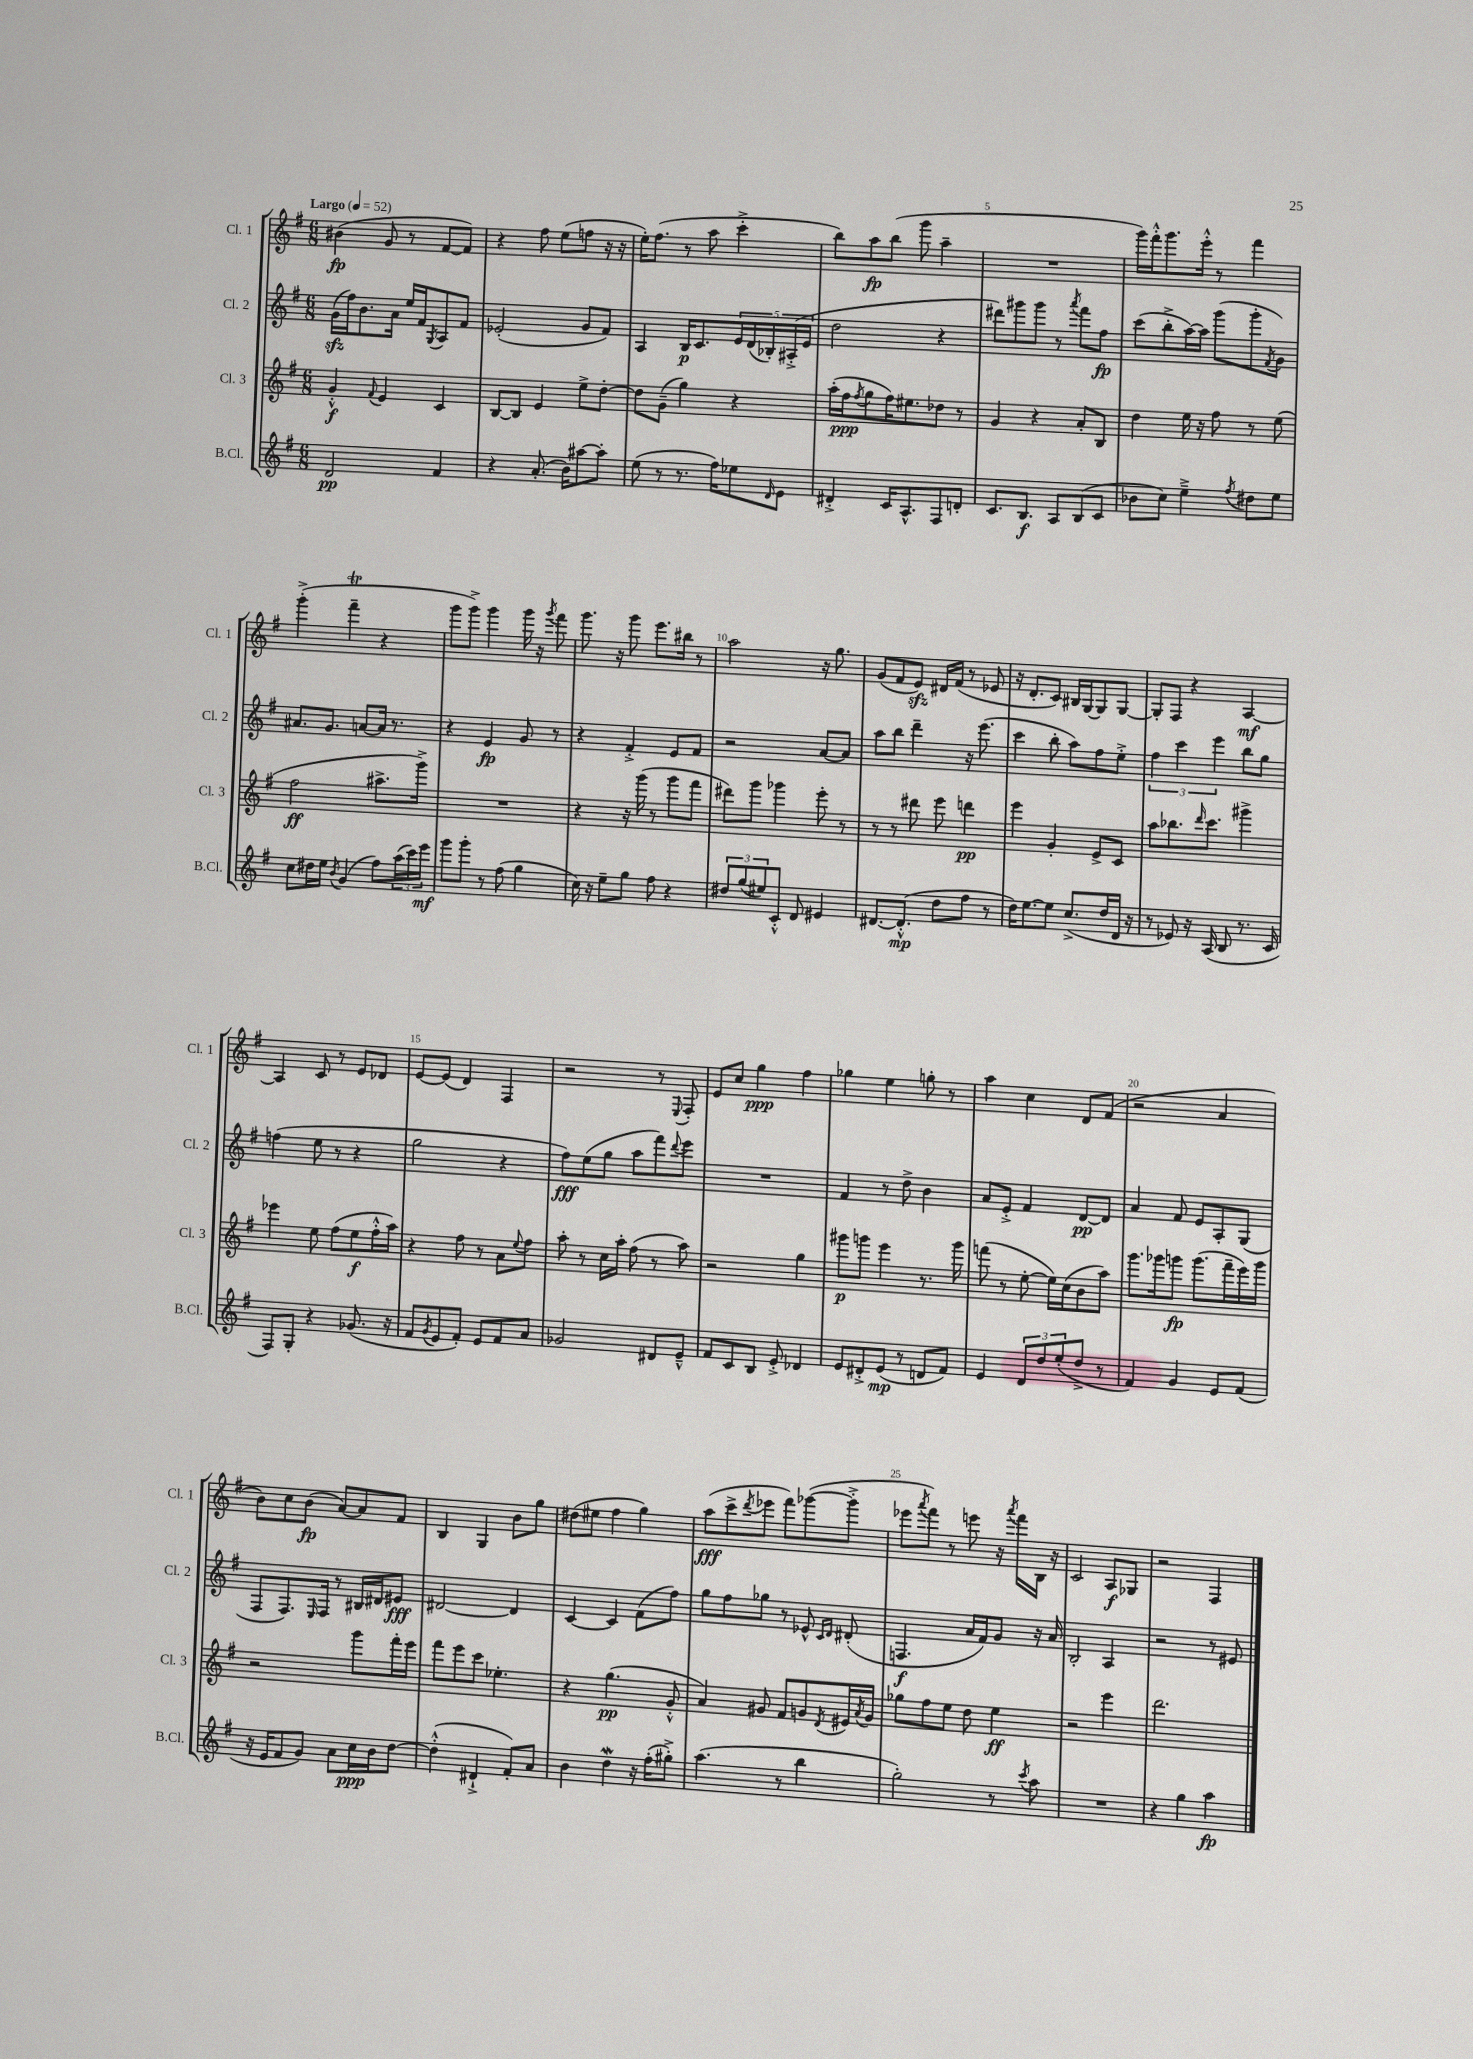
<<
\new StaffGroup <<
\new Staff = "s0" \with { instrumentName = "Cl. 1" shortInstrumentName = "Cl. 1" } {
    \clef treble \key g \major \numericTimeSignature \time 6/8 \tempo "Largo" 4 = 52
    bis'4\fp( g'8 r8 fis'8~ fis'8) |
    r4 fis''8 e''8( f''8 r16 r16 |
    e''16-.) fis''8.( r8 a''8 c'''4-.-> |
    b''8) a''8\fp b''8( g'''8 a''4-- |
    R2. |
    g'''16) fis'''16-.-^ g'''8. e'''16-.-^ r8 fis'''4 |
    g'''4-.->( fis'''4--\trill r4 |
    g'''8 g'''8->) g'''4 g'''16 r16 \acciaccatura { g'''8 } fis'''8 |
    g'''8. r16 g'''8 e'''8. bis''16 r8 |
    a''2 r16 g''8. |
    g'8( fis'8 e'8\sfz) dis'16 fis'16( r8 ees'8 |
    r16 d'8.-. c'8) bis16 g16~ g8 g8~ |
    g8-. fis8 r4 a4~\mf |
    a4 c'8 r8 e'8 des'8 |
    e'8~ e'8( d'4) fis4 |
    r2 r8 \appoggiatura { e8 } fis8-. |
    e'8 c''8 g''4\ppp fis''4 |
    ges''4 e''4 g''8-. r8 |
    a''4 c''4 d'8 fis'8( |
    r2 a'4 |
    b'8) c''8 b'8\fp( a'8~) a'8 fis'8 |
    b4 g4 b'8 g''8 |
    dis''8( eis''8 fis''4 g''4) |
    a''8\fff( c'''8-> \acciaccatura { d'''8 } ees'''8 fis'''8) ges'''8~( ges'''8-.-> |
    ees'''8 \acciaccatura { a'''8 } fis'''8) r8 e'''8 r16 \acciaccatura { a'''8 } fis'''16 b16 r16 |
    c'2 a8\f ges8 |
    r2 fis4 \bar "|." |
}
\new Staff = "s1" \with { instrumentName = "Cl. 2" shortInstrumentName = "Cl. 2" } {
    \clef treble \key g \major \numericTimeSignature \time 6/8
    g'16\sfz( fis''16) b'8. a'16 e''16 fis'16 \acciaccatura { g8 } a8 fis'8 |
    ees'2-.( g'8 fis'8) |
    a4 b16\p c'8. \tuplet 5/4 { e'16 d'16( bes16-.) ais16-.->( e'16 } |
    d''2 r4 |
    dis'''8) gis'''8 gis'''8 r8 \acciaccatura { a'''8 } fis'''8 fis''8\fp |
    c'''8( b''8-.-> a''16~) a''16 g'''8( g'''8-. \acciaccatura { fis'8 } g'8) |
    ais'8. g'8. a'8~ a'16 r8. |
    r4 e'4\fp g'8 r8 |
    r4 fis'4-.-> e'8 fis'8 |
    r2 a'8~ a'8 |
    a''8 b''8 d'''4-- r16 e'''8.( |
    c'''4 b''8-. a''8) fis''8 e''8-.-> |
    \tuplet 3/2 { fis''4 c'''4 e'''4 } b''8 g''8 |
    f''4( e''8 r8 r4 |
    g''2 r4 |
    fis''8\fff) e''8( g''8 a''8 fis'''8) \appoggiatura { d'''8 } e'''8 |
    R2. |
    fis'4 r8 d''8-> b'4 |
    a'8 e'8-.-> fis'4 d'8~\pp d'8 |
    a'4 fis'8 e'8 a8-. g8( |
    fis8 fis8.) \grace { e16 } fis16 r8 bis16 dis'16 eis'8\fff |
    dis'2~ dis'4 |
    c'4~ c'4 fis'8( fis''8) |
    g''8 fis''8 ges''8 r8 ees'8-^ \grace { c'16 d'16 } dis'8-.( |
    f4.\f a'16 fis'16) g'8 r16 a'16 |
    b2-. a4 |
    r2 r8 eis'8 \bar "|." |
}
\new Staff = "s2" \with { instrumentName = "Cl. 3" shortInstrumentName = "Cl. 3" } {
    \clef treble \key g \major \numericTimeSignature \time 6/8
    g'4-.-^\f \appoggiatura { fis'8 } e'4 c'4 |
    b8~ b8 e'4 e''8-> d''8~-. |
    d''8 g'8--( g''4) r4 |
    a''16-.( fis''16\ppp \acciaccatura { fis''8 } g''8 fis''16) eis''8. des''8 r8 |
    g'4 r4 a'8-. b8 |
    d''4 e''16 r16 fis''8 r8 e''8( |
    fis''2\ff ais''8.-> g'''16->) |
    R2. |
    r4 r16 g'''16( r8 g'''8 fis'''8 |
    dis'''8) g'''8 ges'''4 e'''8-. r8 |
    r8 r8 dis'''8 e'''8 d'''4\pp |
    e'''4 g'4-. e'8-> c'8 |
    a''8 bes''8. \grace { d'''16 } c'''8. gis'''4-> |
    ees'''4 e''8 fis''8( e''8\f fis''16-.-^ a''16) |
    r4 fis''8 r8 a'8 \appoggiatura { e''8 } fis''8 |
    a''8-. r8 c''16 a''16-. fis''8( r8 a''8) |
    r2 g''4 |
    gis'''8\p g'''8 e'''4 r8. g'''16 |
    f'''8( r8 e''8~-. e''16) c''16( b'8 a''8) |
    g'''8. ges'''16 g'''8\fp g'''8.( fis'''16-- e'''16) g'''16 |
    r2 g'''8 fis'''16-. e'''16 |
    fis'''8 e'''8 c'''8 ees''4.-. |
    r4 g''4.\pp( g'8-.-^ |
    a'4) gis'8 fis'8 g'8 \acciaccatura { d'8 } eis'16 \acciaccatura { a'8 } g'16 |
    ges''8 fis''8 e''8 d''8 e''4\ff |
    r2 e'''4 |
    d'''2. \bar "|." |
}
\new Staff = "s3" \with { instrumentName = "B.Cl." shortInstrumentName = "B.Cl." } {
    \clef treble \key g \major \numericTimeSignature \time 6/8
    d'2\pp fis'4 |
    r4 a'8.-.( b'16) ais''8~ ais''8-. |
    e''8( r8 r8. fis''16) ees''8 \grace { d'16 } e'8 |
    dis'4-.-> c'16 a8.-^ fis8 d'8-. |
    c'8. b8.\f a8 b8( c'8 |
    bes'8 c''8) e''4---> \acciaccatura { fis''8 } dis''8 e''8 |
    c''8 dis''16 e''16 \acciaccatura { b'8 } g'4( fis''8) \tuplet 3/2 { a''16( c'''16) e'''16\mf } |
    g'''8 g'''8-. r8 fis''8( g''4 |
    c''16) r16 e''8-- g''8 fis''8 r4 |
    \tuplet 3/2 { dis''8 g''8( eis''8) } c'8-.-^ d'8 eis'4 |
    dis'8.~ dis'8.-.-^\mp( d''8 fis''8 r8 |
    d''16) e''8.~ e''8 c''8.->( d''16 d'16 r16 |
    r8 ees'8) r16 a16( b8 r8. c'16 |
    fis8) g8-. r4 ges'8.( r16 |
    fis'8 \acciaccatura { g'8 } e'8 fis'8-.) e'8 fis'8 a'8 |
    ges'2 dis'8 e'8---^ |
    fis'8 c'8 b8 e'8-.-> des'4 |
    e'8 dis'8-.-> e'8\mp( r8 d'8 fis'8) |
    e'4 \tuplet 3/2 { d'8 d''8 e''8-.( } d''8-> r8 |
    fis'4) g'4 e'8 fis'8( |
    r16 e'16 fis'8 g'8) a'8 c''16\ppp b'16 d''8~ |
    d''4-.-^( dis'4-!-> fis'8-.) a'8 |
    b'4 d''4\mordent r16 fis''16-.( gis''8-.->) |
    a''4.( r8 b''4 |
    g''2-.) r8 \acciaccatura { c'''8 } a''8 |
    R2. |
    r4 g''4 a''4\fp \bar "|." |
}
>>
>>
\layout { \context { \Score \override BarNumber.break-visibility = ##(#f #t #t) barNumberVisibility = #(every-nth-bar-number-visible 5) } }
